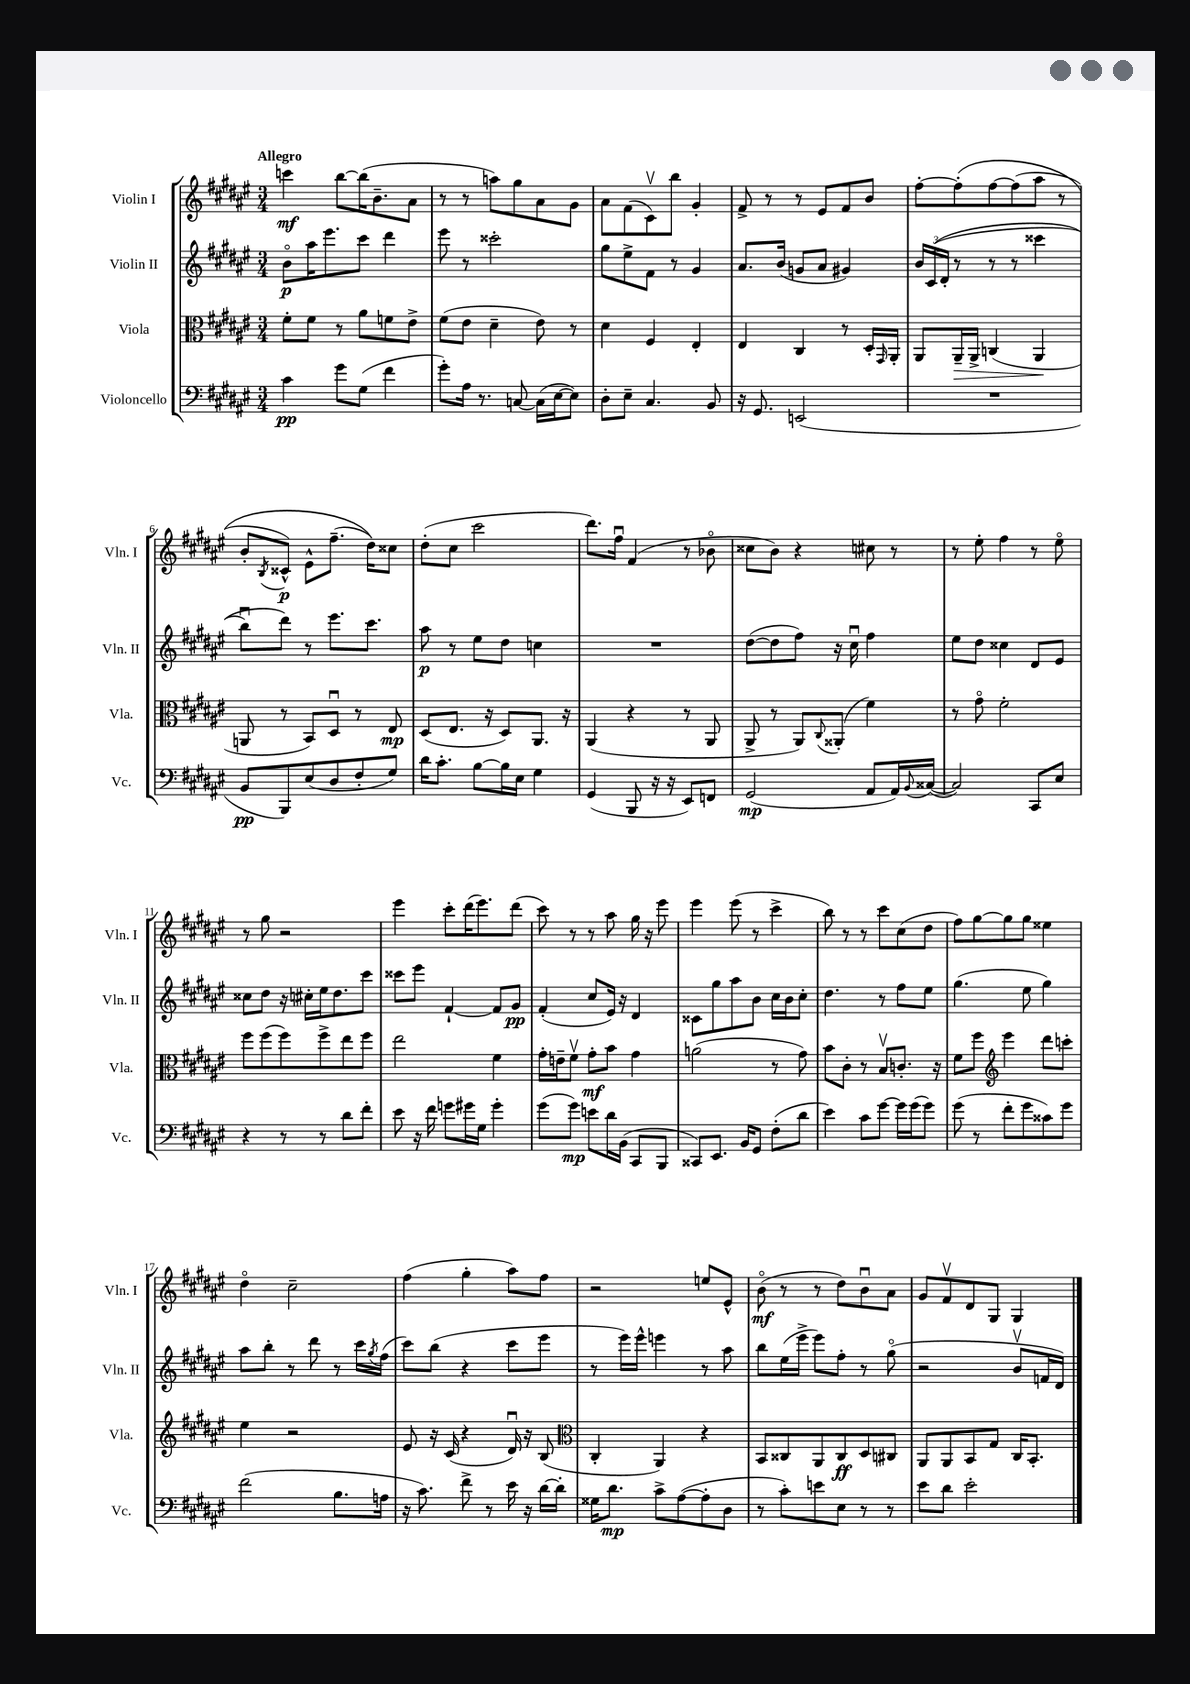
<<
\new StaffGroup <<
\new Staff = "s0" \with { instrumentName = "Violin I" shortInstrumentName = "Vln. I" } {
    \clef treble \key fis \major \numericTimeSignature \time 3/4 \tempo "Allegro"
    c'''4\mf b''8~ b''16( b'8.-- ais'8 |
    r8 r8 a''8) gis''8 ais'8 gis'8 |
    ais'8 fis'8( cis'8\upbow) b''8 gis'4-. |
    fis'8-> r8 r8 eis'8 fis'8 b'8 |
    fis''8~-. fis''8-.\( fis''8~ fis''8( ais''8 r8 |
    b'8-. \acciaccatura { b8 } cisis'8-^\p) eis'8-^ fis''8.--( dis''16)\) cisis''8 |
    dis''8-.( cis''8 cis'''2 |
    dis'''8.) fis''16\downbow fis'4( r8 bes'8\flageolet |
    cisis''8 b'8) r4 cis''8 r8 |
    r8 eis''8-. fis''4 r8 eis''8\flageolet |
    r8 gis''8 r2 |
    eis'''4 cis'''8-. dis'''16( eis'''8.) dis'''8( |
    cis'''8) r8 r8 ais''8 gis''16 r16 eis'''8 |
    eis'''4 eis'''8( r8 cis'''4-> |
    b''8) r8 r8 cis'''8 cis''8( dis''8 |
    fis''8) gis''8~ gis''8 gis''8 eisis''4 |
    dis''4\flageolet cis''2-- |
    fis''4( gis''4-. ais''8) fis''8 |
    r2 e''8 eis'8-^ |
    b'8\flageolet\mf( r8 r8 dis''8) b'8\downbow ais'8 |
    gis'8 fis'8\upbow dis'8 gis8 gis4 \bar "|." |
}
\new Staff = "s1" \with { instrumentName = "Violin II" shortInstrumentName = "Vln. II" } {
    \clef treble \key fis \major \numericTimeSignature \time 3/4
    b'8\flageolet\p ais''16 eis'''8. cis'''8 dis'''4 |
    eis'''8 r8 cisis'''2-. |
    gis''8 eis''8-> fis'8 r8 gis'4 |
    ais'8. b'16( g'8 ais'8 gis'4) |
    \tuplet 3/2 { b'16 cis'16(\( dis'16-. } r8 r8 r8 cisis'''4 |
    b''8\downbow) dis'''8\) r8 eis'''8. cis'''8. |
    ais''8\p r8 eis''8 dis''8 c''4 |
    R2. |
    dis''8~( dis''8 fis''8) r16 cis''16\downbow fis''4 |
    eis''8 dis''8 cisis''4 dis'8 eis'8 |
    cisis''8 dis''8 r16 cis''16-. eis''16 dis''8. cis'''8 |
    cisis'''8 eis'''8 fis'4~-! fis'8 gis'8\pp |
    fis'4-.( cis''8 eis'16) r16 dis'4 |
    cisis'8 gis''8 ais''8 b'8 cis''16 b'16 cis''8-. |
    dis''4. r8 fis''8 eis''8 |
    gis''4.( eis''8 gis''4) |
    ais''8 b''8-. r8 dis'''8 r8 cis'''16 \acciaccatura { gis''8 } fis''16( |
    cis'''8) b''8( r4 cis'''8 eis'''8 |
    r8 eis'''16) eis'''16-^ e'''4 r8 ais''8 |
    b''8 eis''16( eis'''16-> eis'''8) fis''8-. r8 gis''8\flageolet( |
    r2 b'8\upbow f'16 dis'16) \bar "|." |
}
\new Staff = "s2" \with { instrumentName = "Viola" shortInstrumentName = "Vla." } {
    \clef alto \key fis \major \numericTimeSignature \time 3/4
    fis'8-. fis'8 r8 ais'8 f'8 eis'8-> |
    fis'8( eis'8 dis'4-- eis'8) r8 |
    dis'4 fis4 eis4-. |
    eis4 cis4 r8 dis16-. \grace { gis,16 } ais,16-. |
    ais,8 ais,16--\> ais,16-> c4( ais,4\! |
    a,8 r8 b,8) dis8\downbow r8 eis8\mp |
    dis8( eis8. r16 dis8) ais,8. r16 |
    ais,4( r4 r8 ais,8 |
    ais,8-> r8 ais,8) \appoggiatura { cis8 } aisis,8-.( fis'4) |
    r8 gis'8\flageolet fis'2-. |
    fis''8 fis''8( fis''8) fis''8-> eis''8 fis''8 |
    eis''2 fis'4 |
    gis'16-. e'16-- fis'8\upbow gis'8-.\mf b'8 gis'4 |
    a'2( r8 gis'8) |
    b'8 cis'8-. r8 b8\upbow c'8.-. r16 |
    fis'8 fis''8 \clef treble eis'''4 dis'''8 c'''8-. |
    eis''4 r2 |
    eis'8 r16 cis'16( r4 dis'16\downbow) r16 b8( |
    \clef alto cis4-. ais,4) r4 |
    b,8 cisis8 ais,8 cisis8\ff dis8 cis8 |
    ais,8 ais,8 b,8 gis8 cis16 b,8.-. \bar "|." |
}
\new Staff = "s3" \with { instrumentName = "Violoncello" shortInstrumentName = "Vc." } {
    \clef bass \key fis \major \numericTimeSignature \time 3/4
    cis'4\pp gis'8 gis8( fis'4 |
    gis'8-.) ais16 r8. c8~ c16( eis16~ eis8) |
    dis8-. eis8-- cis4. b,8 |
    r16 gis,8. e,2( |
    R2. |
    b,8\pp b,,8) eis8( dis8 fis8-. gis8) |
    dis'16 cis'8.-. b8~ b16 eis16 gis4 |
    gis,4( b,,8 r16 r16 eis,8) f,8 |
    gis,2\mp( ais,8 ais,16) \appoggiatura { b,8 } cisis16~( |
    cisis2) cis,8 eis8 |
    r4 r8 r8 dis'8 fis'8-. |
    eis'8 r16 fis'16 g'8 gis'16 gis16 gis'4-. |
    gis'8( gis'8\mp) e'8 dis'16 b,16( cis,8 b,,8 |
    cisis,8) eis,8. b,16 gis,8 fis8-.( dis'8 |
    eis'4) cis'8 gis'8~ gis'16 gis'16( gis'8) |
    gis'8( r8 fis'8-. gis'8 cisis'8) gis'8 |
    fis'2( b8. a16 |
    r16 cis'8.) fis'8-> r8 eis'16 r16 dis'16~ dis'16-. |
    gisis16 dis'8.\mp cis'8-> ais8~( ais8-. dis8 |
    r8 cis'8-.) e'8 eis8 r8 r8 |
    eis'8 dis'8 eis'2-. \bar "|." |
}
>>
>>
